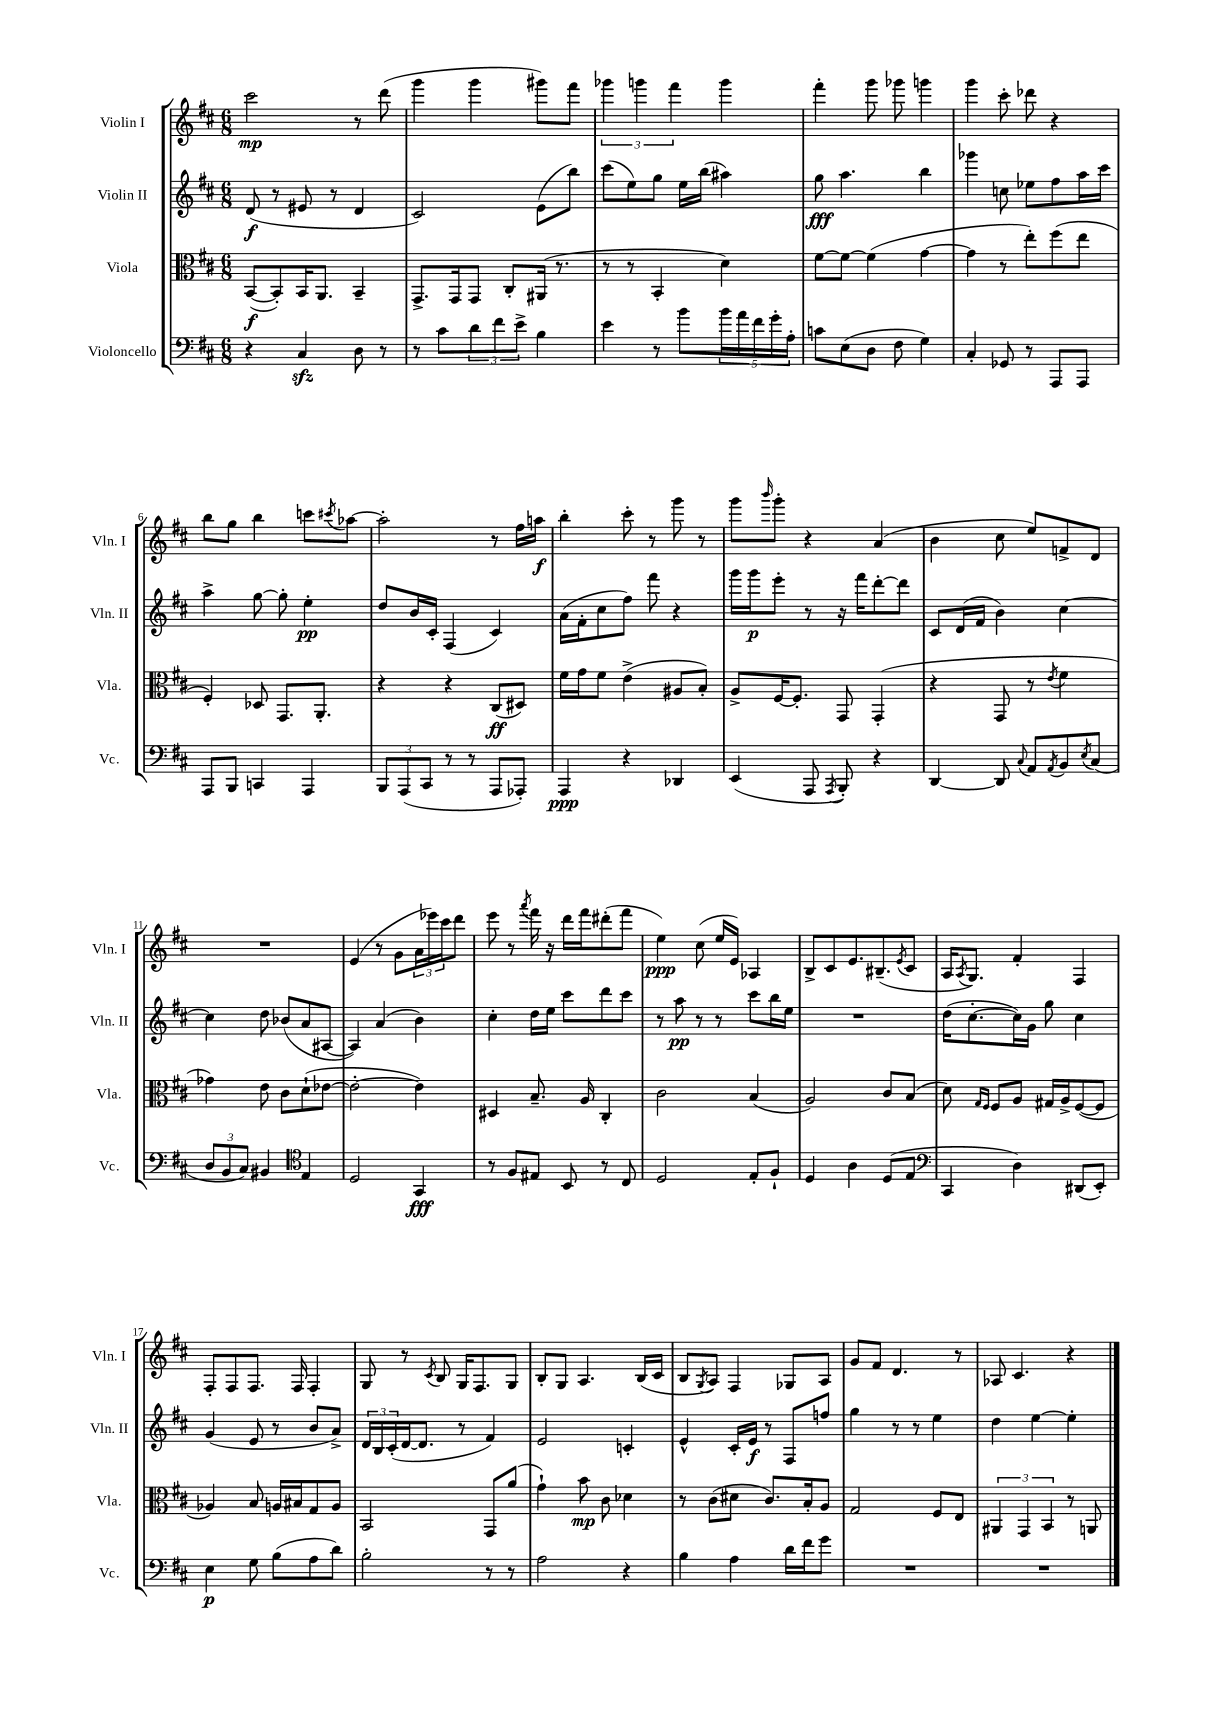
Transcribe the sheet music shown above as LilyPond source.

<<
\new StaffGroup <<
\new Staff = "s0" \with { instrumentName = "Violin I" shortInstrumentName = "Vln. I" } {
    \clef treble \key d \major \numericTimeSignature \time 6/8
    cis'''2\mp r8 d'''8( |
    g'''4 g'''4 gis'''8) fis'''8 |
    \tuplet 3/2 { ges'''4 g'''4 fis'''4 } g'''4 |
    fis'''4-. g'''8 ges'''8 g'''4 |
    g'''4 cis'''8-. des'''8 r4 |
    b''8 g''8 b''4 c'''8 \acciaccatura { cis'''8 } aes''8~ |
    aes''2-. r8 fis''16 a''16\f |
    b''4-. cis'''8-. r8 g'''8 r8 |
    g'''8 \grace { b'''16 } g'''8-. r4 a'4( |
    b'4 cis''8 e''8) f'8-> d'8 |
    R2. |
    e'4( r8 g'8 \tuplet 3/2 { a'16 ees'''16) cis'''16 } d'''8 |
    e'''8 r8 \acciaccatura { a'''8 } fis'''16 r16 d'''16 fis'''16 dis'''8-.( fis'''8 |
    e''4\ppp) cis''8( e''16 e'16) aes4 |
    b8-> cis'8 e'8. bis8.--( \acciaccatura { e'8 } cis'8 |
    a16 \acciaccatura { a8 } g8.) fis'4-. fis4 |
    fis8-. fis8 fis8. fis16 fis4-. |
    g8 r8 \acciaccatura { cis'8 } b8 g16 fis8. g8 |
    b8-. g8 a4. b16( cis'16 |
    b8 \acciaccatura { g8 } a8) fis4 ges8 a8 |
    g'8 fis'8 d'4. r8 |
    aes8 cis'4. r4 \bar "|." |
}
\new Staff = "s1" \with { instrumentName = "Violin II" shortInstrumentName = "Vln. II" } {
    \clef treble \key d \major \numericTimeSignature \time 6/8
    d'8\f( r8 eis'8 r8 d'4 |
    cis'2) e'8( b''8) |
    cis'''8( e''8) g''8 e''16 b''16( ais''4) |
    g''8\fff a''4. b''4 |
    ges'''4 c''8 ees''8 fis''8 a''16 cis'''16 |
    a''4-> g''8~ g''8-. e''4-.\pp |
    d''8 b'16 cis'16-. fis4( cis'4) |
    a'16( fis'16-. cis''8 fis''8) fis'''8 r4 |
    g'''16 g'''16\p e'''8-. r8 r16 fis'''16 d'''8~-. d'''8 |
    cis'8 d'16( fis'16 b'4) cis''4~ |
    cis''4 d''8 bes'8( a'8 ais8~ |
    ais4) a'4( b'4) |
    cis''4-. d''16 e''16 cis'''8 d'''8 cis'''8 |
    r8 a''8\pp r8 r8 cis'''8 b''16 e''16 |
    R2. |
    d''16( cis''8.~-. cis''16) g'16 g''8 cis''4 |
    g'4( e'8 r8 b'8 a'8->) |
    \tuplet 3/2 { d'16 b16 cis'16-.( } d'16~ d'8. r8 fis'4) |
    e'2 c'4-. |
    e'4-^ cis'16-. e'16\f r8 fis8 f''8 |
    g''4 r8 r8 e''4 |
    d''4 e''4~ e''4-. \bar "|." |
}
\new Staff = "s2" \with { instrumentName = "Viola" shortInstrumentName = "Vla." } {
    \clef alto \key d \major \numericTimeSignature \time 6/8
    b,8~\f( b,8-.) b,16 a,8. b,4-- |
    g,8.-> g,16 g,8 cis8-. ais,16( r8. |
    r8 r8 b,4-. d'4) |
    fis'8~ fis'8~ fis'4( g'4~ |
    g'4 r8 e''8-.) fis''8( e''8 |
    fis4-.) des8 g,8. a,8.-. |
    r4 r4 cis8\ff( dis8) |
    fis'16 g'16 fis'8 e'4->( ais8 b8-.) |
    a8-> fis16~ fis8.-. g,8 g,4-.( |
    r4 g,8 r8 \acciaccatura { e'8 } fis'4 |
    ges'4) e'8 cis'8 d'8-!( ees'8~ |
    ees'2~-. ees'4) |
    dis4 b8.-- a16 cis4-. |
    cis'2 b4( |
    a2) cis'8 b8( |
    d'8) \grace { g16 fis16 } fis8 a8 gis16 a16-> fis8~( fis8 |
    aes4) b8 a16 bis16 g8 a8 |
    b,2 g,8 a'8( |
    g'4-!) b'8\mp cis'8 des'4 |
    r8 cis'8( dis'8 cis'8.) b16-. a8 |
    g2 fis8 e8 |
    \tuplet 3/2 { ais,4 g,4 b,4 } r8 a,8 \bar "|." |
}
\new Staff = "s3" \with { instrumentName = "Violoncello" shortInstrumentName = "Vc." } {
    \clef bass \key d \major \numericTimeSignature \time 6/8
    r4 cis4\sfz d8 r8 |
    r8 cis'8 \tuplet 3/2 { d'8 fis'8 e'8-> } b4 |
    e'4 r8 b'8 \tuplet 5/4 { b'16 a'16 fis'16 g'16-. a16-. } |
    c'8 e8( d8 fis8 g4) |
    cis4-. ges,8 r8 a,,8 a,,8 |
    a,,8 b,,8 c,4 a,,4 |
    \tuplet 3/2 { b,,8 a,,8( cis,8 } r8 r8 a,,8 aes,,8-.) |
    a,,4\ppp r4 des,4 |
    e,4( a,,8 \acciaccatura { a,,8 } b,,8-.) r4 |
    d,4~ d,8 \appoggiatura { cis8 } a,8 \acciaccatura { a,8 } b,8 \acciaccatura { e8 } cis8( |
    \tuplet 3/2 { d8 b,8 cis8) } bis,4 \clef tenor e4 |
    d2 g,4\fff |
    r8 fis8 eis8 b,8 r8 cis8 |
    d2 e8-. fis8-! |
    d4 a4 d8( e8 |
    \clef bass cis,4 d4) dis,8( e,8-.) |
    e4\p g8 b8( a8 d'8) |
    b2-. r8 r8 |
    a2 r4 |
    b4 a4 d'16 fis'16 g'8 |
    R2. |
    R2. \bar "|." |
}
>>
>>
